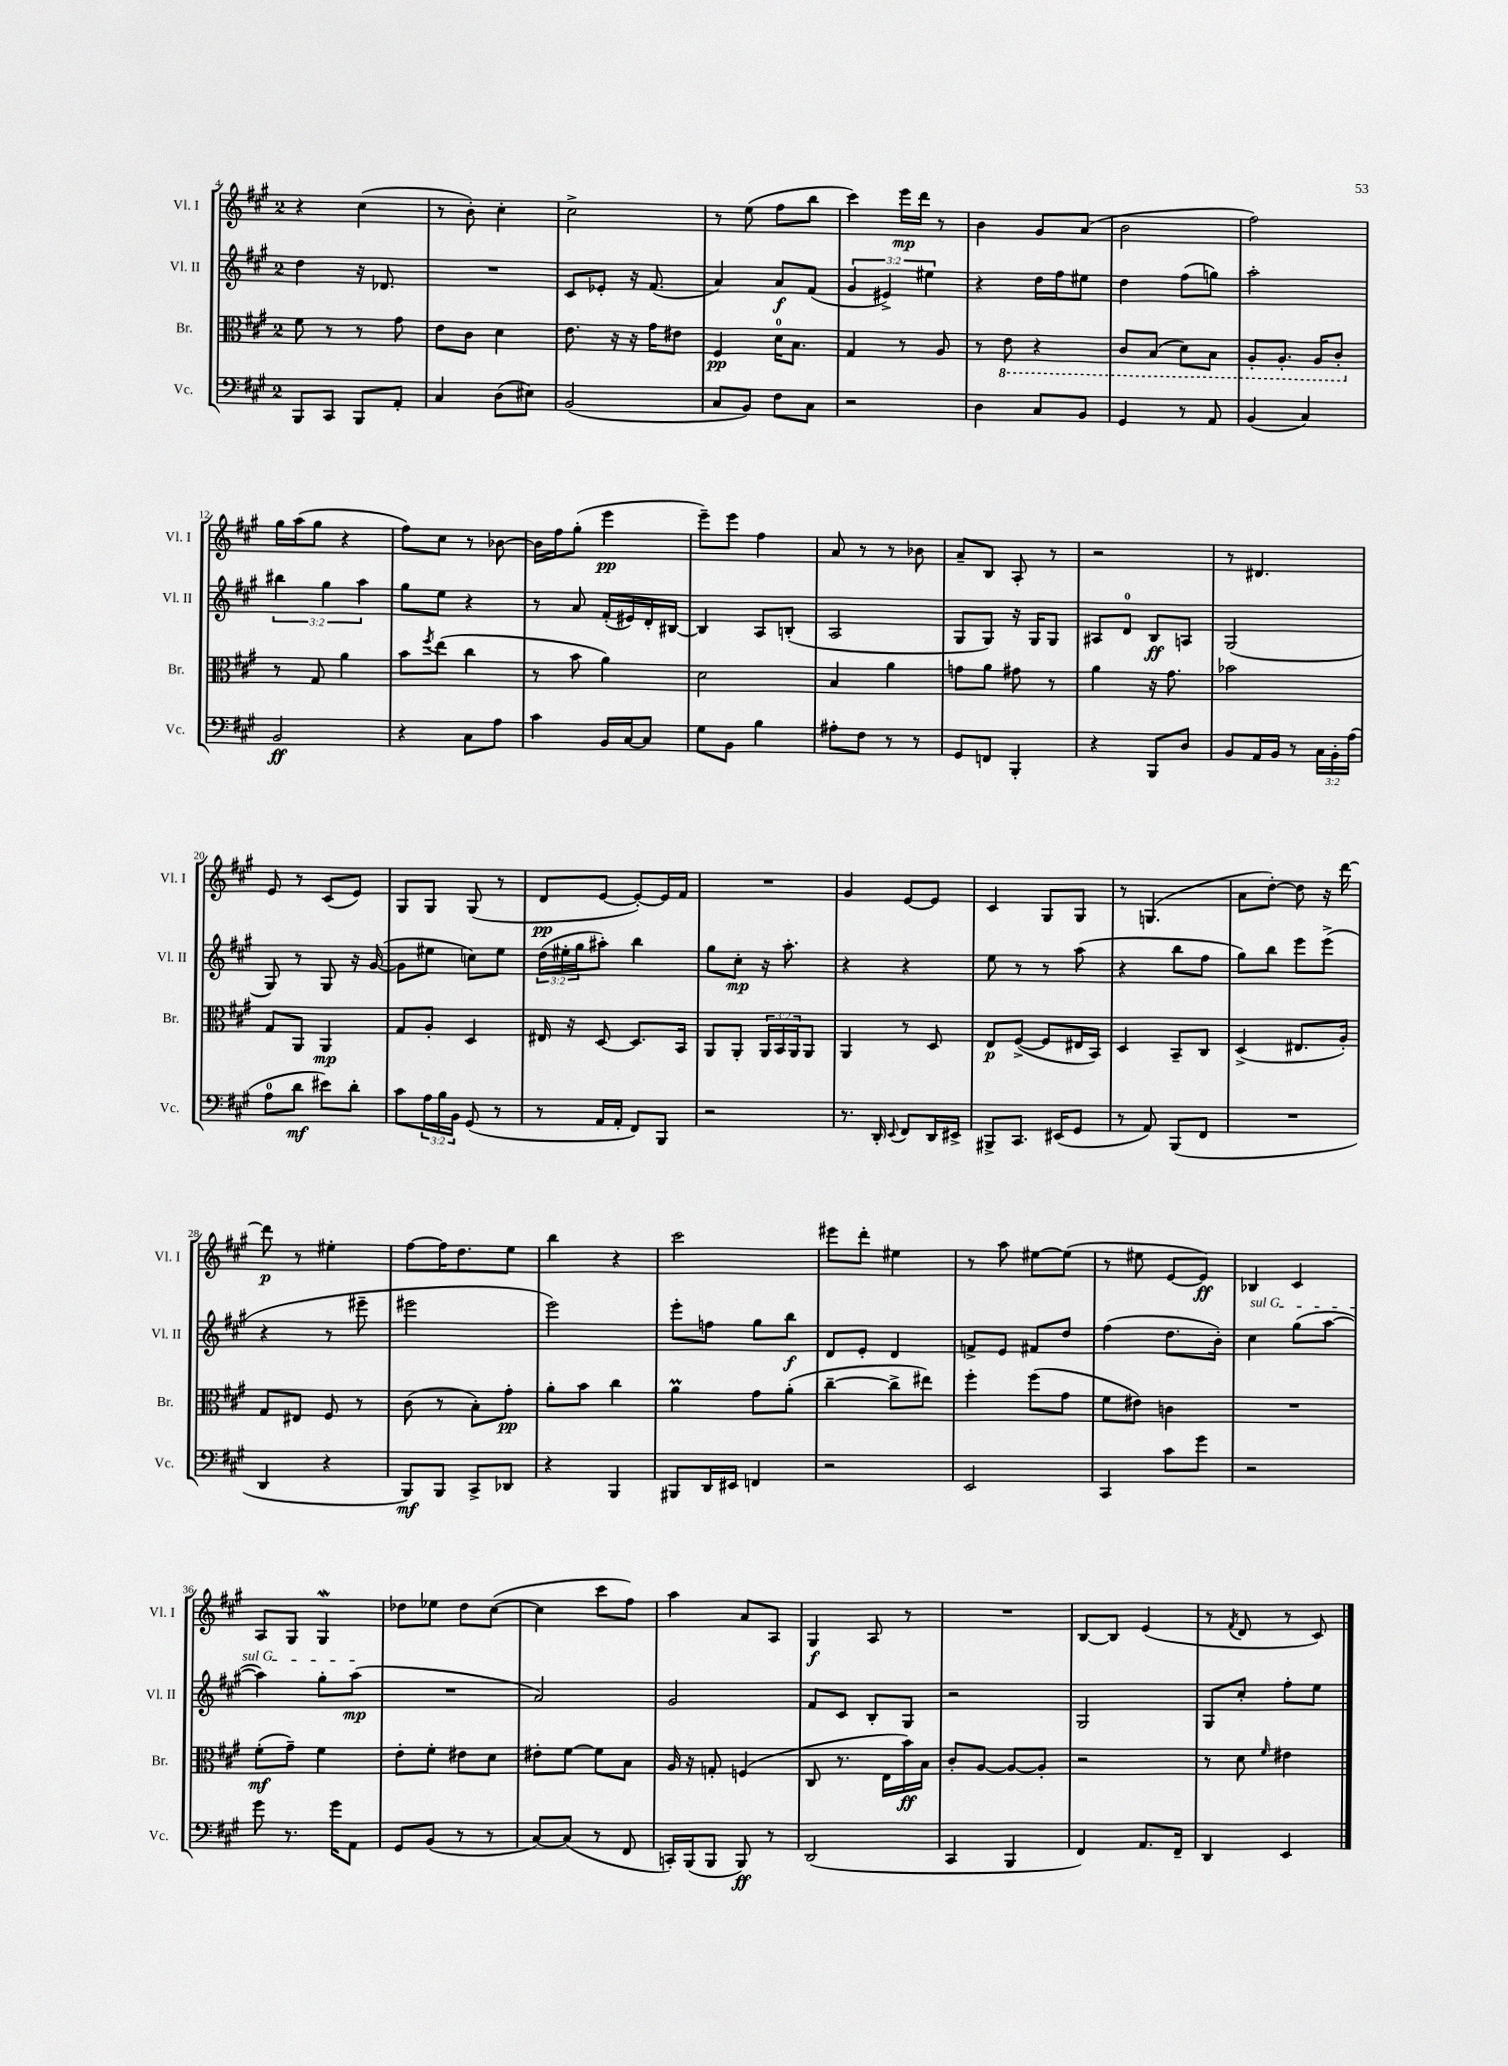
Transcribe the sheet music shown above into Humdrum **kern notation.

**kern	**dynam	**kern	**dynam	**kern	**dynam	**kern	**dynam
*part4	*part4	*part3	*part3	*part2	*part2	*part1	*part1
*staff4	*staff4	*staff3	*staff3	*staff2	*staff2	*staff1	*staff1
*I"Vc.	*	*I"Br.	*	*I"Vl. II	*	*I"Vl. I	*
*I'Vc.	*	*I'Br.	*	*I'Vl. II	*	*I'Vl. I	*
*clefF4	*	*clefC3	*	*clefG2	*	*clefG2	*
*k[f#c#g#]	*	*k[f#c#g#]	*	*k[f#c#g#]	*	*k[f#c#g#]	*
*M2/4	*	*M2/4	*	*M2/4	*	*M2/4	*
=4	=4	=4	=4	=4	=4	=4	=4
8BBB/L	.	8f#\	.	4dd\	.	4r	.
8CC#/J	.	8r	.	.	.	.	.
8BBB/L	.	8r	.	16r	.	(4cc#\	.
.	.	.	.	8.d-X/	.	.	.
8AA'/J	.	8g#\	.	.	.	.	.
=5	=5	=5	=5	=5	=5	=5	=5
4C#/	.	8e\L	.	2r	.	8r	.
.	.	8c#\J	.	.	.	8b'\)	.
(8D\L	.	4d\	.	.	.	4cc#'\	.
8E#X\J)	.	.	.	.	.	.	.
=6	=6	=6	=6	=6	=6	=6	=6
(2BB/	.	8.e\	.	8c#/L	.	2cc#^\	.
.	.	.	.	8e-X'/J	.	.	.
.	.	16r	.	.	.	.	.
.	.	16r	.	16r	.	.	.
.	.	16g#\KL	.	(8.f#/	.	.	.
.	.	8e#X\J	.	.	.	.	.
=7	=7	=7	=7	=7	=7	=7	=7
8C#/L	.	4F#/	pp	4a/)	.	8r	.
8BB/J)	.	.	.	.	.	(8ee\	.
8F#\L	.	16d\KL	.	8a/L	f	8ff#\L	.
.	.	8.B\J	.	.	.	.	.
8C#\J	.	.	.	(8f#/J	.	8bb\J	.
=8	=8	=8	=8	=8	=8	=8	=8
2r	.	4G#/	.	6g#/	.	4ccc#\)	.
.	.	.	.	6e#X^/)	.	.	.
.	.	8r	.	.	.	16eee\LL	mp
.	.	.	.	.	.	16ddd\JJ	.
.	.	.	.	6ee#X\	.	.	.
.	.	8A/	.	.	.	8r	.
=9	=9	=9	=9	=9	=9	=9	=9
4D\	.	8r	.	4r	.	4b\	.
*	*	*8ba	*	*	*	*	*
.	.	8E\	.	.	.	.	.
8C#/L	.	4r	.	16dd\LL	.	8g#/L	.
.	.	.	.	16ff#\J	.	.	.
8BB/J	.	.	.	8ee#X\J	.	(8a/J	.
=10	=10	=10	=10	=10	=10	=10	=10
4GG#/	.	8C#/L	.	4dd\	.	2b\	.
.	.	(8BB/J	.	.	.	.	.
8r	.	8D\L)	.	(8ff#\L	.	.	.
8AA/	.	8BB\J	.	8ggn\J)	.	.	.
=11	=11	=11	=11	=11	=11	=11	=11
(4BB/	.	8AA'/L	.	2aa'\	.	2ff#\)	.
.	.	8.AA'/J	.	.	.	.	.
4C#/)	.	.	.	.	.	.	.
.	.	16AA/KL	.	.	.	.	.
.	.	8C#'/J	.	.	.	.	.
!!LO:LB:g=z
=12	=12	=12	=12	=12	=12	=12	=12
*	*	*X8ba	*	*	*	*	*
2BB/	ff	8r	.	6bb#X\	.	16gg#\LL	.
.	.	.	.	.	.	(16aa\J	.
.	.	8G#/	.	.	.	8gg#\J	.
.	.	.	.	6gg#\	.	.	.
.	.	4a\	.	.	.	4r	.
.	.	.	.	6aa\	.	.	.
=13	=13	=13	=13	=13	=13	=13	=13
4r	.	8b\L	.	8gg#\L	.	8ff#\L)	.
.	.	8qff#/	.	.	.	.	.
.	.	(8ee\J	.	8ee\J	.	8cc#\J	.
8C#\L	.	4cc#\	.	4r	.	8r	.
8A\J	.	.	.	.	.	[8b-X\	.
=14	=14	=14	=14	=14	=14	=14	=14
4c#\	.	8r	.	8r	.	16b-\LL]	.
.	.	.	.	.	.	16ff#\J	.
.	.	8b\	.	8a/	.	(8gg#'\J	.
16BB/LL	.	4a\)	.	(16f#'/LL	.	4eee\	pp
[16C#/J	.	.	.	16e#X/)	.	.	.
8C#/J]	.	.	.	16d'/	.	.	.
.	.	.	.	[16B#X/JJ	.	.	.
=15	=15	=15	=15	=15	=15	=15	=15
8G#\L	.	2d\	.	4B#/]	.	8eee~\L)	.
8BB\J	.	.	.	.	.	8eee\J	.
4B\	.	.	.	8A/L	.	4ff#\	.
.	.	.	.	(8Bn'/J	.	.	.
=16	=16	=16	=16	=16	=16	=16	=16
8A#X'\L	.	4B/	.	2A/	.	8a/	.
8F#\J	.	.	.	.	.	8r	.
8r	.	4a\	.	.	.	8r	.
8r	.	.	.	.	.	8b-X\	.
=17	=17	=17	=17	=17	=17	=17	=17
8GG#/L	.	8gn\L	.	8G#/L	.	8a~/L	.
8FFn/J	.	8a\J	.	8G#/J)	.	8B/J	.
4BBB'/	.	8g#X\	.	16r	.	8A'/	.
.	.	.	.	16G#/KL	.	.	.
.	.	8r	.	8G#/J	.	8r	.
=18	=18	=18	=18	=18	=18	=18	=18
4r	.	4a\	.	8A#X/L	.	2r	.
.	.	.	.	8d/J	.	.	.
8BBB/L	.	16r	.	8B/L	ff	.	.
.	.	8.g#\	.	.	.	.	.
8D/J	.	.	.	8An/J	.	.	.
=19	=19	=19	=19	=19	=19	=19	=19
8BB/L	.	2b-X\	.	(2G#/	.	8r	.
16AA/L	.	.	.	.	.	4.d#X/	.
16BB/JJ	.	.	.	.	.	.	.
8r	.	.	.	.	.	.	.
24C#\LL	.	.	.	.	.	.	.
24BB'\	.	.	.	.	.	.	.
(24A\JJ	.	.	.	.	.	.	.
!!LO:LB:g=z
=20	=20	=20	=20	=20	=20	=20	=20
8A\L	.	8G#/L	.	8G#/)	.	8e/	.
8d\J	mf	8AA/J	.	8r	.	8r	.
8e#X\L)	.	4AA/	mp	8G#/	.	(8c#/L	.
8d'\J	.	.	.	16r	.	8e/J)	.
.	.	.	.	([16g#/	.	.	.
=21	=21	=21	=21	=21	=21	=21	=21
8c#\L	.	8G#/L	.	8g#\L]	.	8G#/L	.
24A\L	.	8A'/J	.	8ee#X\J	.	8G#/J	.
24B\	.	.	.	.	.	.	.
24BB\JJ	.	.	.	.	.	.	.
(8GG#/	.	4D/	.	8ccn\L)	.	(8G#/	.
8r	.	.	.	8ee#\J	.	8r	.
=22	=22	=22	=22	=22	=22	=22	=22
8r	.	16E#X/	.	(24dd\LL	.	8d/L	pp
.	.	.	.	24ee#X'\	.	.	.
.	.	16r	.	.	.	.	.
.	.	.	.	24gg#\J	.	.	.
16AA/LL	.	[8D/	.	8aa#X'\J)	.	[8e/J	.
16AA'/JJ	.	.	.	.	.	.	.
8FF#/L)	.	8.D/L]	.	4bb\	.	8e'/L_)	.
8BBB/J	.	.	.	.	.	16e/L]	.
.	.	16BB/Jk	.	.	.	16f#/JJ	.
=23	=23	=23	=23	=23	=23	=23	=23
2r	.	8AA/L	.	8gg#\L	.	2r	.
.	.	8AA'/J	.	8cc#'\J	mp	.	.
.	.	24AA/LL	.	16r	.	.	.
.	.	24BB/	.	.	.	.	.
.	.	.	.	8.aa'\	.	.	.
.	.	24AA/J	.	.	.	.	.
.	.	8AA/J	.	.	.	.	.
=24	=24	=24	=24	=24	=24	=24	=24
8.r	.	4AA/	.	4r	.	4g#/	.
16DD'/	.	.	.	.	.	.	.
8qqEE/	.	.	.	.	.	.	.
8FF#/L	.	8r	.	4r	.	[8e/L	.
16DD/L	.	8D/	.	.	.	8e/J]	.
16EE#X^/JJ	.	.	.	.	.	.	.
=25	=25	=25	=25	=25	=25	=25	=25
8BBB#X^/L	.	8E/L	p	8ee\	.	4c#/	.
8.CC#/J	.	([8F#^/J	.	8r	.	.	.
.	.	8F#/L]	.	8r	.	8G#/L	.
(16EE#X/KL	.	.	.	.	.	.	.
8GG#/J	.	16E#X/L	.	(8aa\	.	8G#/J	.
.	.	16BB/JJ)	.	.	.	.	.
=26	=26	=26	=26	=26	=26	=26	=26
8r	.	4D/	.	4r	.	8r	.
8AA/)	.	.	.	.	.	(4.Gn/	.
(8BBB/L	.	8BB~/L	.	8bb\L	.	.	.
8FF#/J	.	8C#/J	.	8ff#\J	.	.	.
=27	=27	=27	=27	=27	=27	=27	=27
2r	.	(4D^/	.	8gg#\L)	.	8a\L	.
.	.	.	.	8bb\J	.	[8dd'\J)	.
.	.	8.E#X/L	.	8eee\L	.	8dd\]	.
.	.	.	.	(8eee^\J	.	16r	.
.	.	16A'/Jk)	.	.	.	[16ddd\	.
!!LO:LB:g=z
=28	=28	=28	=28	=28	=28	=28	=28
4DD/	.	8G#/L	.	4r	.	8ddd\]	p
.	.	8E#X/J	.	.	.	8r	.
4r	.	8F#/	.	8r	.	4ee#X'\	.
.	.	8r	.	8eee#X~\	.	.	.
=29	=29	=29	=29	=29	=29	=29	=29
8BBB/L)	mf	(8c#\	.	2eee#X\	.	[8ff#\L	.
8BBB/J	.	8r	.	.	.	16ff#\K]	.
.	.	.	.	.	.	8.dd\	.
8CC#^/L	.	8B'\L)	.	.	.	.	.
8DD-X/J	.	8g#'\J	pp	.	.	8ee\J	.
=30	=30	=30	=30	=30	=30	=30	=30
4r	.	8a'\L	.	2eee\)	.	4bb\	.
.	.	8b\J	.	.	.	.	.
4BBB/	.	4cc#\	.	.	.	4r	.
=31	=31	=31	=31	=31	=31	=31	=31
8BBB#X/L	.	4aM\	.	8eee'\L	.	2ccc#\	.
16DD/L	.	.	.	8ffn\J	.	.	.
16EE#X/JJ	.	.	.	.	.	.	.
4FFn/	.	8g#\L	.	8gg#\L	.	.	.
.	.	(8a'\J	.	8bb\J	f	.	.
=32	=32	=32	=32	=32	=32	=32	=32
2r	.	[4cc#~\	.	8d/L	.	8eee#X\L	.
.	.	.	.	8e'/J	.	8ddd'\J	.
.	.	8cc#^\L]	.	4d/	.	4ee#X\	.
.	.	8ee#X\J)	.	.	.	.	.
=33	=33	=33	=33	=33	=33	=33	=33
2EE/	.	4ff#'\	.	8fn^/L	.	8r	.
.	.	.	.	8e/J	.	8aa\	.
.	.	(8ff#\L	.	8f#X/L	.	[8ee#X\L	.
.	.	8g#\J	.	8dd/J	.	(8ee#\J]	.
=34	=34	=34	=34	=34	=34	=34	=34
4CC#/	.	8f#\L	.	(4ff#\	.	8r	.
.	.	8e#X\J)	.	.	.	8ee#X\	.
8c#\L	.	4cn\	.	8.dd\L	.	[8e/L	.
8g#\J	.	.	.	.	.	8e/J])	ff
.	.	.	.	16b'\Jk)	.	.	.
=35	=35	=35	=35	=35	=35	=35	=35
!	!	!	!	!LO:TX:a:i:t=sul G	!	!	!
2r	.	2r	.	4cc#\	.	4B-X/	.
.	.	.	.	(8gg#\L	.	4c#/	.
.	.	.	.	[8aa\J	.	.	.
!!LO:LB:g=z
=36	=36	=36	=36	=36	=36	=36	=36
8g#\	.	(8f#'\L	mf	4aa\])	.	8A/L	.
8.r	.	8g#~\J)	.	.	.	8G#/J	.
.	.	4f#\	.	8gg#'\L	.	4G#W/	.
16g#\KL	.	.	.	.	.	.	.
8AA\J	.	.	.	(8aa\J	mp	.	.
=37	=37	=37	=37	=37	=37	=37	=37
8GG#/L	.	8e'\L	.	2r	.	8dd-X\L	.
(8BB/J	.	8f#'\J	.	.	.	8ee-X\J	.
8r	.	8e#X\L	.	.	.	8dd-\L	.
8r	.	8d\J	.	.	.	([8cc#\J	.
=38	=38	=38	=38	=38	=38	=38	=38
[8C#/L)	.	8e#X'\L	.	2a/)	.	4cc#\]	.
(8C#/J]	.	[8f#\J	.	.	.	.	.
8r	.	8f#\L]	.	.	.	8ccc#\L	.
8FF#/	.	8B\J	.	.	.	8ff#\J)	.
=39	=39	=39	=39	=39	=39	=39	=39
16CCn'/LL)	.	16A/	.	2g#/	.	4aa\	.
(16BBB/J	.	16r	.	.	.	.	.
8BBB/J	.	8Gn'/	.	.	.	.	.
8BBB/)	ff	(4Fn/	.	.	.	8a/L	.
8r	.	.	.	.	.	8A/J	.
=40	=40	=40	=40	=40	=40	=40	=40
(2DD/	.	8C#/	.	8f#/L	.	4G#/	f
.	.	8.r	.	8c#/J	.	.	.
.	.	.	.	8B'/L	.	8A/	.
.	.	16E\LL	.	.	.	.	.
.	.	16b\)	ff	8G#/J	.	8r	.
.	.	16B\JJ	.	.	.	.	.
=41	=41	=41	=41	=41	=41	=41	=41
4CC#/	.	8c#'/L	.	2r	.	2r	.
.	.	[8A/J	.	.	.	.	.
4BBB/	.	8A/L_	.	.	.	.	.
.	.	8A'/J]	.	.	.	.	.
=42	=42	=42	=42	=42	=42	=42	=42
4FF#/)	.	2r	.	2G#/	.	[8B/L	.
.	.	.	.	.	.	8B/J]	.
8.AA/L	.	.	.	.	.	(4e/	.
16FF#~/Jk	.	.	.	.	.	.	.
=43	=43	=43	=43	=43	=43	=43	=43
4DD/	.	8r	.	8G#/L	.	8r	.
.	.	.	.	.	.	8qf#/	.
.	.	8d\	.	8cc#'/J	.	8d/	.
.	.	16qqf#/	.	.	.	.	.
4EE/	.	4e#X\	.	8ff#'\L	.	8r	.
.	.	.	.	8ee\J	.	8c#/)	.
==	==	==	==	==	==	==	==
*-	*-	*-	*-	*-	*-	*-	*-
